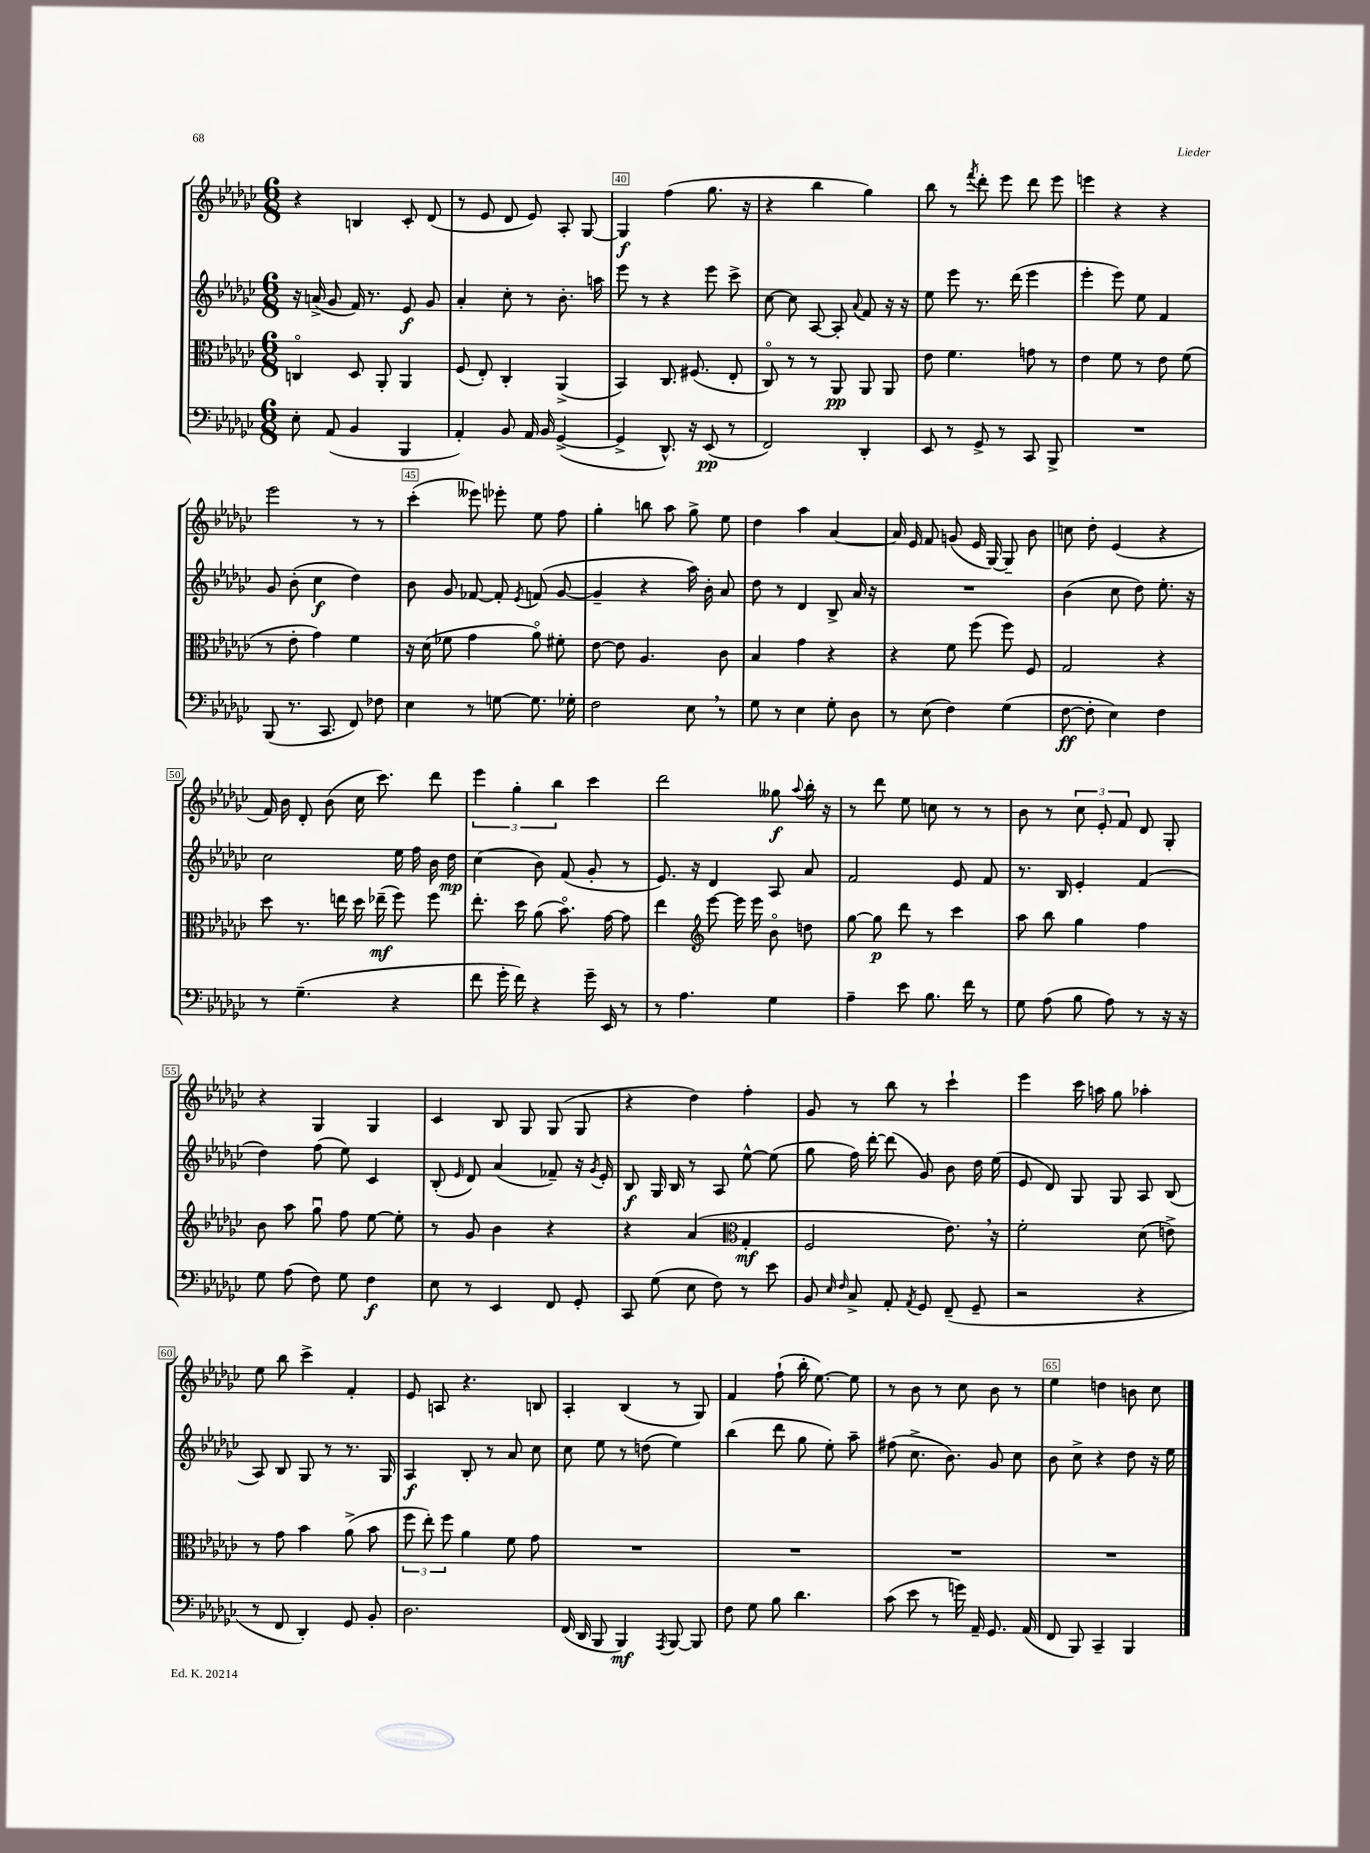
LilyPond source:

<<
\new StaffGroup <<
\new Staff = "s0" {
    \clef treble \key ges \major \numericTimeSignature \time 6/8
    \autoBeamOff r4 b4 ces'8-. des'8( |
    r8 ees'8 des'8 ees'8) aes8-. ges8~ |
    ges4\f f''4( ges''8. r16 |
    r4 bes''4 ges''4) |
    bes''8 r8 \acciaccatura { f'''8 } des'''8-. ees'''8 des'''8 ees'''8 |
    e'''4 r4 r4 |
    ees'''2 r8 r8 |
    ces'''4-.( eeses'''8) ees'''8-. ees''8 f''8 |
    ges''4-. b''8 aes''8 ges''8-> ees''8 |
    des''4 aes''4 aes'4~ |
    aes'16 ees'16 f'8 g'8( ees'16 ges16~) ges8-- bes'8 |
    c''8 des''8-. ees'4( r4 |
    f'16) bes'16 des'8-. bes'8( ces''16 ces'''8.) des'''8 |
    \tuplet 3/2 { ees'''4 ges''4-. bes''4 } ces'''4 |
    des'''2 geses''8\f \appoggiatura { aes''8 } bes''16-. r16 |
    r8 des'''8 ees''8 c''8 r8 r8 |
    bes'8 r8 \tuplet 3/2 { ces''8 ees'8-. f'8 } des'8 ges8-. |
    r4 ges4 ges4 |
    ces'4 bes8 ges8 ges8( ges8 |
    r4 des''4) f''4-. |
    ges'8 r8 bes''8 r8 ces'''4-! |
    ees'''4 ces'''16 a''16 ges''8 aes''4-. |
    ees''8 bes''8 ces'''4-> f'4-. |
    ees'8 a8 r4. b8 |
    aes4-. bes4( r8 ges8) |
    f'4 f''8-!( bes''16-. ees''8.~) ees''8 |
    r8 bes'8 r8 ces''8 bes'8 r8 |
    ees''4 d''4 b'8 ces''8 \bar "|." |
}
\new Staff = "s1" {
    \clef treble \key ges \major \numericTimeSignature \time 6/8
    \autoBeamOff r16 a'16->( ges'8 f'16) r8. ees'8\f ges'8 |
    aes'4-. ces''8-. r8 bes'8.-. a''16 |
    ees'''8 r8 r4 ees'''8 ces'''8-> |
    ces''8~ ces''8 aes8~ aes8-. \appoggiatura { aes'8 } f'8 r16 r16 |
    ees''8 ees'''8 r8. des'''16( ees'''4 |
    ees'''4-. ees'''8) ees''8 f'4 |
    ges'8 bes'8-.( ces''4\f des''4) |
    bes'8 ges'8 fes'8~ fes'8-. \acciaccatura { ees'8 } f'8( ges'8~ |
    ges'4-- r4 aes''16) bes'16-. aes'8 |
    des''8 r8 des'4 bes8-> aes'16 r16 |
    R2. |
    bes'4( ces''8 des''8) ees''8.-. r16 |
    ces''2 ees''16 f''16 bes'16 des''16\mp |
    ces''4( bes'8) f'8( ges'8-. r8 |
    ees'8.) r16 des'4 aes8 aes'8 |
    f'2 ees'8 f'8 |
    r8. bes16 ees'4-. f'4( |
    des''4) f''8( ees''8) ces'4 |
    bes8-.( \grace { ees'16 } des'8) aes'4( fes'8--) r16 \acciaccatura { ges'8 } ees'16-. |
    bes8\f ges16 bes16 r8 aes8 ees''8~-^ ees''8( |
    ges''8 f''16) des'''16~-. des'''8( ges'8) bes'8 des''16 ees''16( |
    ees'8 des'8) ges8 ges8 aes8 bes8( |
    aes8) bes8 ges8 r8 r8. ges16 |
    aes4\f bes8-. r8 aes'8 ces''8 |
    ces''8 ees''8 r8 d''8( ees''4) |
    bes''4( des'''8 ges''8 ees''8-.) aes''8-- |
    fis''8( ces''8.-> bes'8.) ges'8 ces''8 |
    bes'8 ces''8-> r4 des''8 r16 ees''16 \bar "|." |
}
\new Staff = "s2" {
    \clef alto \key ges \major \numericTimeSignature \time 6/8
    \autoBeamOff c4\flageolet des8 aes,8-. aes,4 |
    f8( ees8-.) ces4-. aes,4->( |
    bes,4) ces8. fis8.( ees8-. |
    ces8\flageolet) r8 r8 aes,8\pp aes,8 aes,8 |
    ees'8 f'4. g'8 r8 |
    ees'4 f'8 r8 ees'8 f'8( |
    r8 ees'8-. ges'4) f'4 |
    r16 des'16( fes'8 ges'4 aes'8\flageolet) fis'8-. |
    ees'8~ ees'8 aes4. ces'8 |
    bes4 ges'4 r4 |
    r4 f'8 f''8( f''8) f8 |
    ges2 r4 |
    des''8 r8. e''16 des''16 ees''16--\mf( f''8) f''8 |
    ees''8.-. des''16 aes'8( bes'8.\flageolet) ges'16~ ges'8 |
    ees''4 \clef treble ees'''8~ ees'''16 ees'''16 bes'8\flageolet d''8 |
    ges''8~ ges''8\p des'''8 r8 ces'''4 |
    aes''8 bes''8 ges''4 f''4 |
    bes'8 aes''8 ges''8\downbow f''8 ees''8~ ees''8-. |
    r8 ges'8 bes'4 r4 |
    r4 aes'4( \clef alto ges4-.\mf |
    f2 ees'8.) \breathe r16 |
    f'2-. des'8( e'8->) |
    r8 ges'8 bes'4 aes'8->( bes'8 |
    \tuplet 3/2 { f''8 ees''8-.) f''8 } aes'4 f'8 ges'8 |
    R2. |
    R2. |
    R2. |
    R2. \bar "|." |
}
\new Staff = "s3" {
    \clef bass \key ges \major \numericTimeSignature \time 6/8
    \autoBeamOff ees8-. aes,8( bes,4 bes,,4 |
    aes,4-.) bes,8 aes,16 bes,16 ges,4~->( |
    ges,4-> des,8.-^) r16 ees,8\pp( r8 |
    f,2) des,4-. |
    ees,8 r8 ges,8-> r8 ces,8 bes,,8-> |
    R2. |
    bes,,8( r8. ces,8. f,8) fes8 |
    ees4 r8 g8~ g8. ges16-. |
    f2 ees8 \breathe r8 |
    ges8 r8 ees4 ges8-. des8 |
    r8 ees8( f4) ges4( |
    f8~\ff f8-. ees4) f4 |
    r8 ges4.--( r4 |
    f'8 ges'16-. f'16) r4 ges'16-- ees,16 r8 |
    r8 aes4. ges4 |
    aes4-- ees'8 bes8. f'16 r8 |
    ges8 aes8( bes8 aes8) r8 r16 r16 |
    ges8 aes8( f8) ges8 f4\f |
    ees8 r8 ees,4 f,8 ges,8-. |
    ces,8 ges8( ees8 f8) r8 ees'8 |
    bes,8 \grace { ees16 f16 } ces8-> aes,8-. \acciaccatura { aes,8 } ges,8 f,8--( ges,8-- |
    r2 r4 |
    r8 f,8 des,4-.) ges,8 bes,8-. |
    des2. |
    f,16( des,16 bes,,8 bes,,4\mf) \acciaccatura { aes,,8 } bes,,8~ bes,,8 |
    f8 ges8 bes8 des'4. |
    ces'8( ees'8 r8 g'16) aes,16-- ges,8. aes,16( |
    f,8 bes,,8) ces,4-- bes,,4 \bar "|." |
}
>>
>>
\layout { \context { \Score currentBarNumber = #38 \override BarNumber.break-visibility = ##(#f #t #t) barNumberVisibility = #(every-nth-bar-number-visible 5) \override BarNumber.stencil = #(make-stencil-boxer 0.1 0.3 ly:text-interface::print) } }
